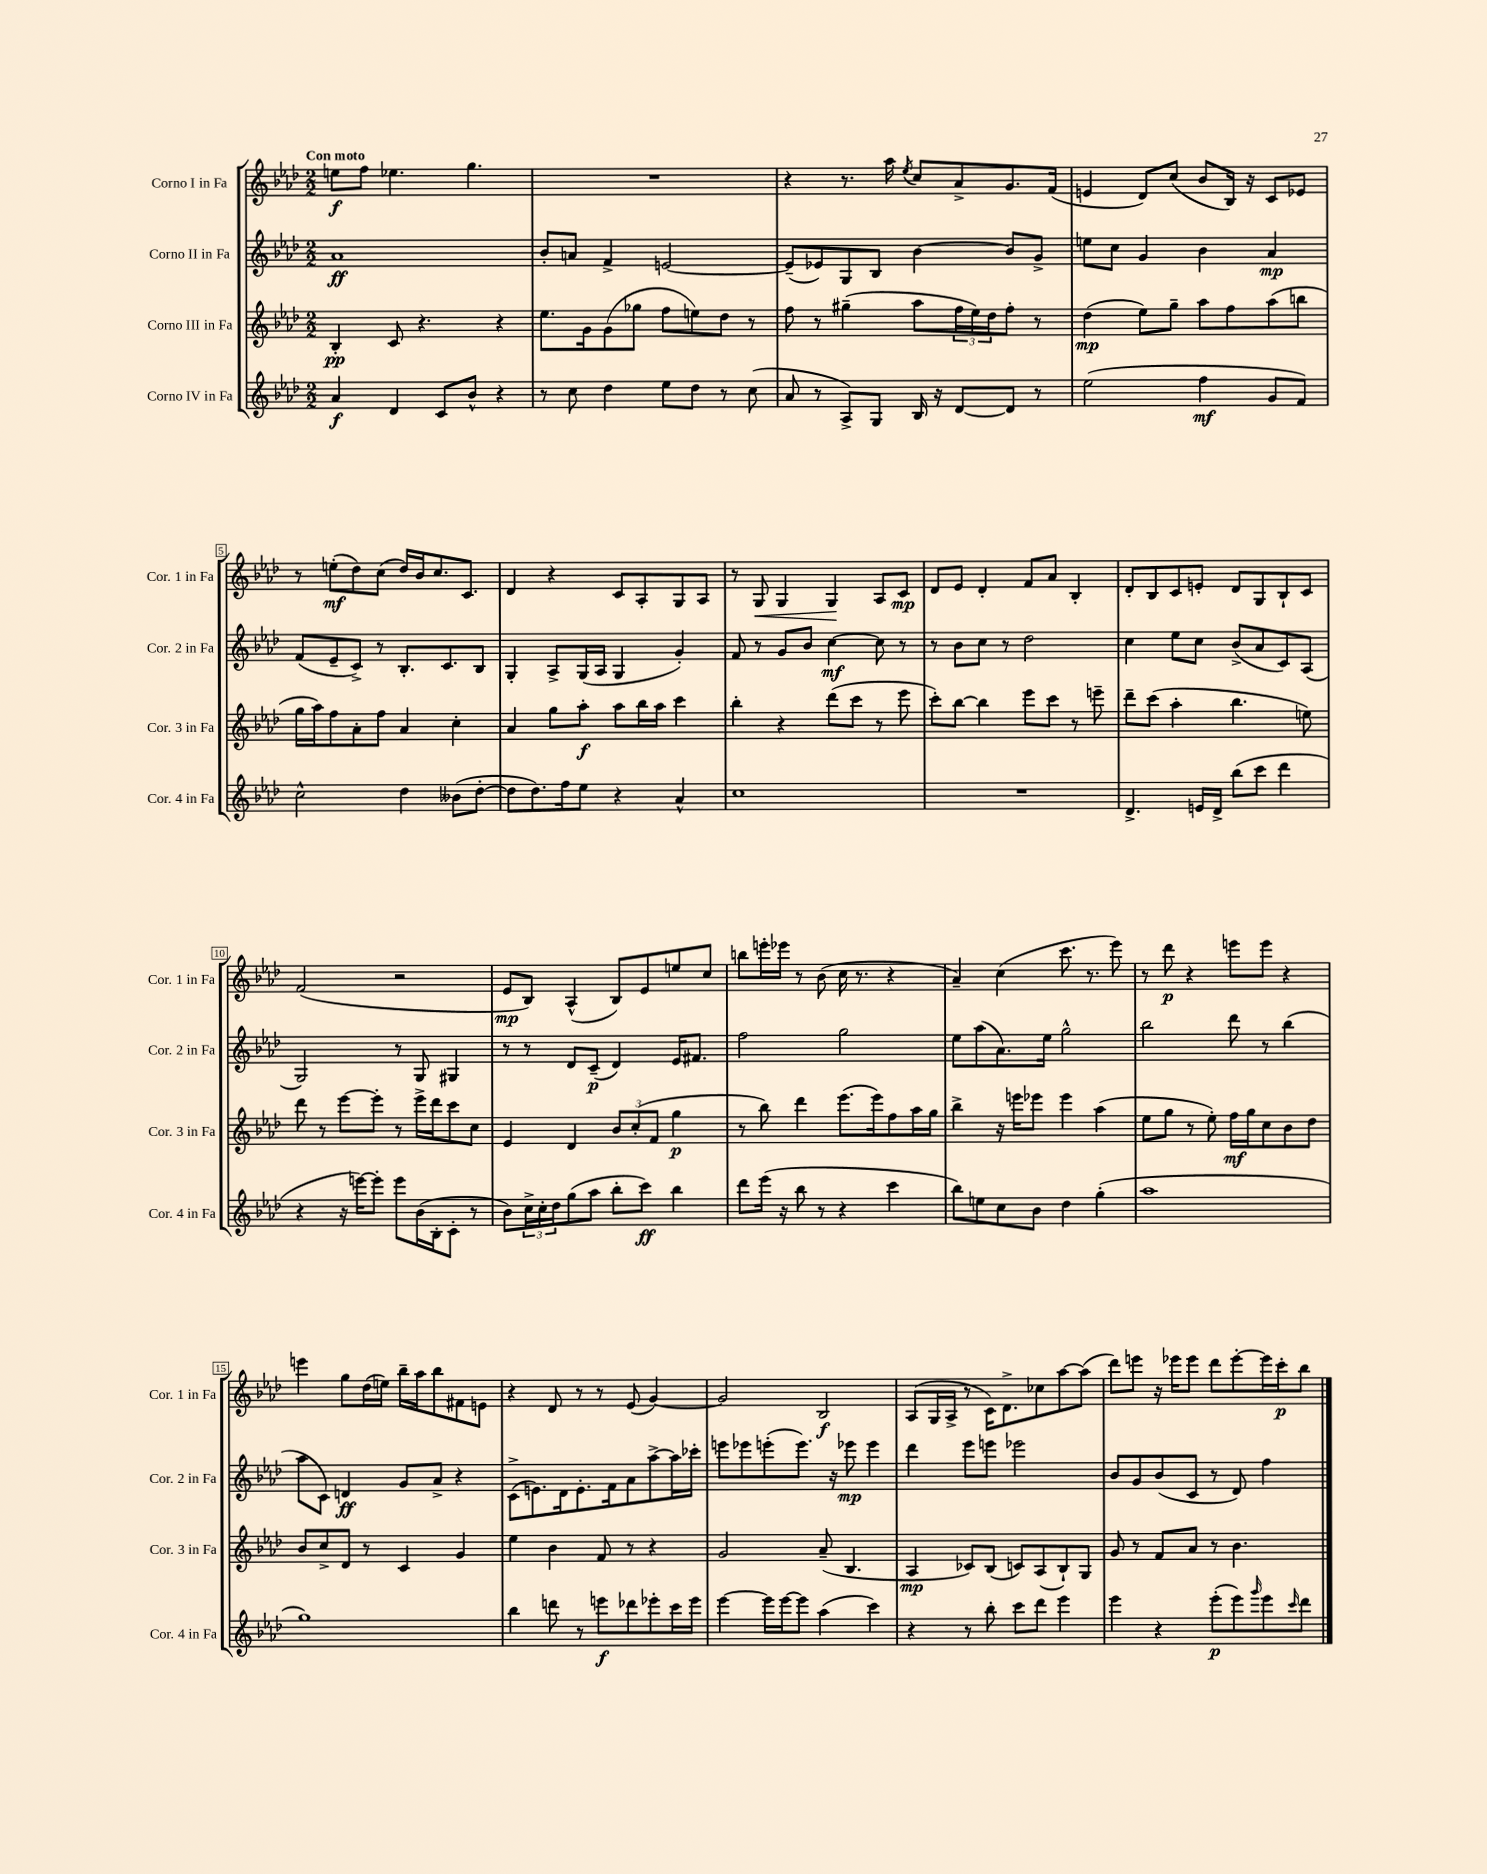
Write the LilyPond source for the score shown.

<<
\new StaffGroup <<
\new Staff = "s0" \with { instrumentName = "Corno I in Fa" shortInstrumentName = "Cor. 1 in Fa" } {
    \clef treble \key aes \major \numericTimeSignature \time 2/2 \tempo "Con moto"
    e''8\f f''8 ees''4. g''4. |
    R1 |
    r4 r8. aes''16 \acciaccatura { ees''8 } c''8 aes'8-> g'8. f'16( |
    e'4 des'8) c''8( bes'8 bes16) r16 c'8 ees'8 |
    r8 e''8-.\mf( des''8) c''8( des''16) bes'16 c''8. c'8. |
    des'4 r4 c'8 aes8-. g8 aes8 |
    r8 g8\< g4 g4\! aes8 c'8\mp |
    des'8 ees'8 des'4-. f'8 aes'8 bes4-. |
    des'8-. bes8 c'8 e'8-. des'8 g8 bes8-! c'8 |
    f'2( r2 |
    ees'8\mp bes8) aes4-^( bes8) ees'8 e''8 c''8 |
    b''8 e'''16-. ees'''16 r8 bes'8( c''16 r8. r4 |
    aes'4--) c''4( c'''8. r8. ees'''8) |
    r8 des'''8\p r4 e'''8 e'''8 r4 |
    e'''4 g''8 des''16( e''16) bes''16-- aes''16 bes''8 fis'8 e'8 |
    r4 des'8 r8 r8 ees'8( g'4~) |
    g'2 bes2\f |
    aes8( g16 aes16-> r8 c'16) des'8.-> ces''8 aes''8~ aes''8( |
    des'''8) e'''8 r16 ees'''16 ees'''8 des'''8 ees'''8~-. ees'''16 c'''16-.\p bes''8 \bar "|." |
}
\new Staff = "s1" \with { instrumentName = "Corno II in Fa" shortInstrumentName = "Cor. 2 in Fa" } {
    \clef treble \key aes \major \numericTimeSignature \time 2/2
    aes'1\ff |
    bes'8-. a'8 f'4-> e'2~ |
    e'8--( ees'8) g8 bes8 bes'4~ bes'8 g'8-> |
    e''8 c''8 g'4 bes'4 aes'4\mp |
    f'8( ees'8-- c'8->) r8 bes8.-. c'8. bes8 |
    g4-. aes8-> g16( aes16 g4 g'4-.) |
    f'8 r8 g'8 bes'8 c''4~\mf c''8 r8 |
    r8 bes'8 c''8 r8 des''2 |
    c''4 ees''8 c''8 bes'8->( aes'8 c'8) aes8( |
    g2) r8 g8 gis4 |
    r8 r8 des'8 c'8--\p( des'4) ees'16 fis'8. |
    f''2 g''2 |
    ees''8 aes''8( aes'8.) ees''16 g''2-^ |
    bes''2 des'''8 r8 bes''4( |
    aes''8 c'8) d'4\ff g'8 aes'8-> r4 |
    c'8->( e'8.) des'16 e'8.-. f'16 aes'8 aes''8~-> aes''16 ces'''16-. |
    e'''8 ees'''8 e'''8-.( e'''8.) r16 ees'''8\mp ees'''4 |
    des'''4 ees'''8 e'''8 ees'''2 |
    bes'8 g'8 bes'8( c'8 r8 des'8) f''4 \bar "|." |
}
\new Staff = "s2" \with { instrumentName = "Corno III in Fa" shortInstrumentName = "Cor. 3 in Fa" } {
    \clef treble \key aes \major \numericTimeSignature \time 2/2
    bes4-.\pp c'8 r4. r4 |
    ees''8. g'16 g'8( ges''8 f''8 e''8) des''8 r8 |
    f''8 r8 gis''4--( aes''8 \tuplet 3/2 { f''16 ees''16) des''16 } f''8-. r8 |
    des''4\mp( ees''8) g''8-- aes''8 f''8 aes''8( b''8 |
    g''16 aes''16) f''8 aes'8-. f''8 aes'4 c''4-. |
    aes'4 g''8 aes''8-.\f aes''8 bes''16 aes''16 c'''4 |
    bes''4-. r4 des'''8( c'''8 r8 ees'''8 |
    c'''8-.) bes''8~ bes''4 ees'''8 c'''8 r8 e'''8-- |
    des'''8-- c'''8( aes''4-. bes''4. e''8) |
    des'''8 r8 ees'''8~ ees'''8-. r8 ees'''16-> des'''16 c'''8 c''8 |
    ees'4 des'4 \tuplet 3/2 { bes'8 c''8-.( f'8 } g''4\p |
    r8 bes''8) des'''4 ees'''8.( ees'''16) f''8 aes''16 g''16 |
    bes''4-> r16 e'''16 ees'''8 ees'''4 aes''4( |
    ees''8 g''8 r8 ees''8-.) f''16\mf g''16 c''8 bes'8 des''8 |
    bes'8 c''8-> des'8 r8 c'4 g'4 |
    ees''4 bes'4 f'8 r8 r4 |
    g'2 aes'8--( bes4. |
    aes4\mp ces'8) bes8( c'8) aes8( bes8-!) g8 |
    g'8 r8 f'8 aes'8 r8 bes'4. \bar "|." |
}
\new Staff = "s3" \with { instrumentName = "Corno IV in Fa" shortInstrumentName = "Cor. 4 in Fa" } {
    \clef treble \key aes \major \numericTimeSignature \time 2/2
    aes'4\f des'4 c'8 bes'8-^ r4 |
    r8 c''8 des''4 ees''8 des''8 r8 c''8( |
    aes'8 r8 aes8->) g8 bes16 r16 des'8~ des'8 r8 |
    ees''2( f''4\mf g'8 f'8) |
    c''2-^ des''4 beses'8( des''8~-. |
    des''8 des''8.) f''16 ees''8 r4 aes'4-^ |
    c''1 |
    R1 |
    des'4.-> e'16 des'16-> bes''8( c'''8 des'''4 |
    r4 r16 e'''16~) e'''8-. e'''8 bes'16( bes16-. c'8-. r8 |
    bes'8) \tuplet 3/2 { c''16-> c''16-. des''16 } g''8( aes''8 bes''8-. c'''8\ff) bes''4 |
    des'''8 ees'''16( r16 bes''8 r8 r4 c'''4 |
    bes''8) e''8 c''8 bes'8 des''4 g''4-.( |
    aes''1 |
    g''1) |
    bes''4 d'''8 r8 e'''8\f des'''8 ees'''8-. c'''16 ees'''16 |
    ees'''4~ ees'''16 ees'''16~ ees'''8 aes''4( c'''4) |
    r4 r8 bes''8-. c'''8 des'''8 ees'''4 |
    ees'''4 r4 ees'''8-.\p( ees'''8) \grace { g'''16 } ees'''8 \grace { c'''16 } des'''8 \bar "|." |
}
>>
>>
\layout { \context { \Score \override BarNumber.stencil = #(make-stencil-boxer 0.1 0.3 ly:text-interface::print) } }
